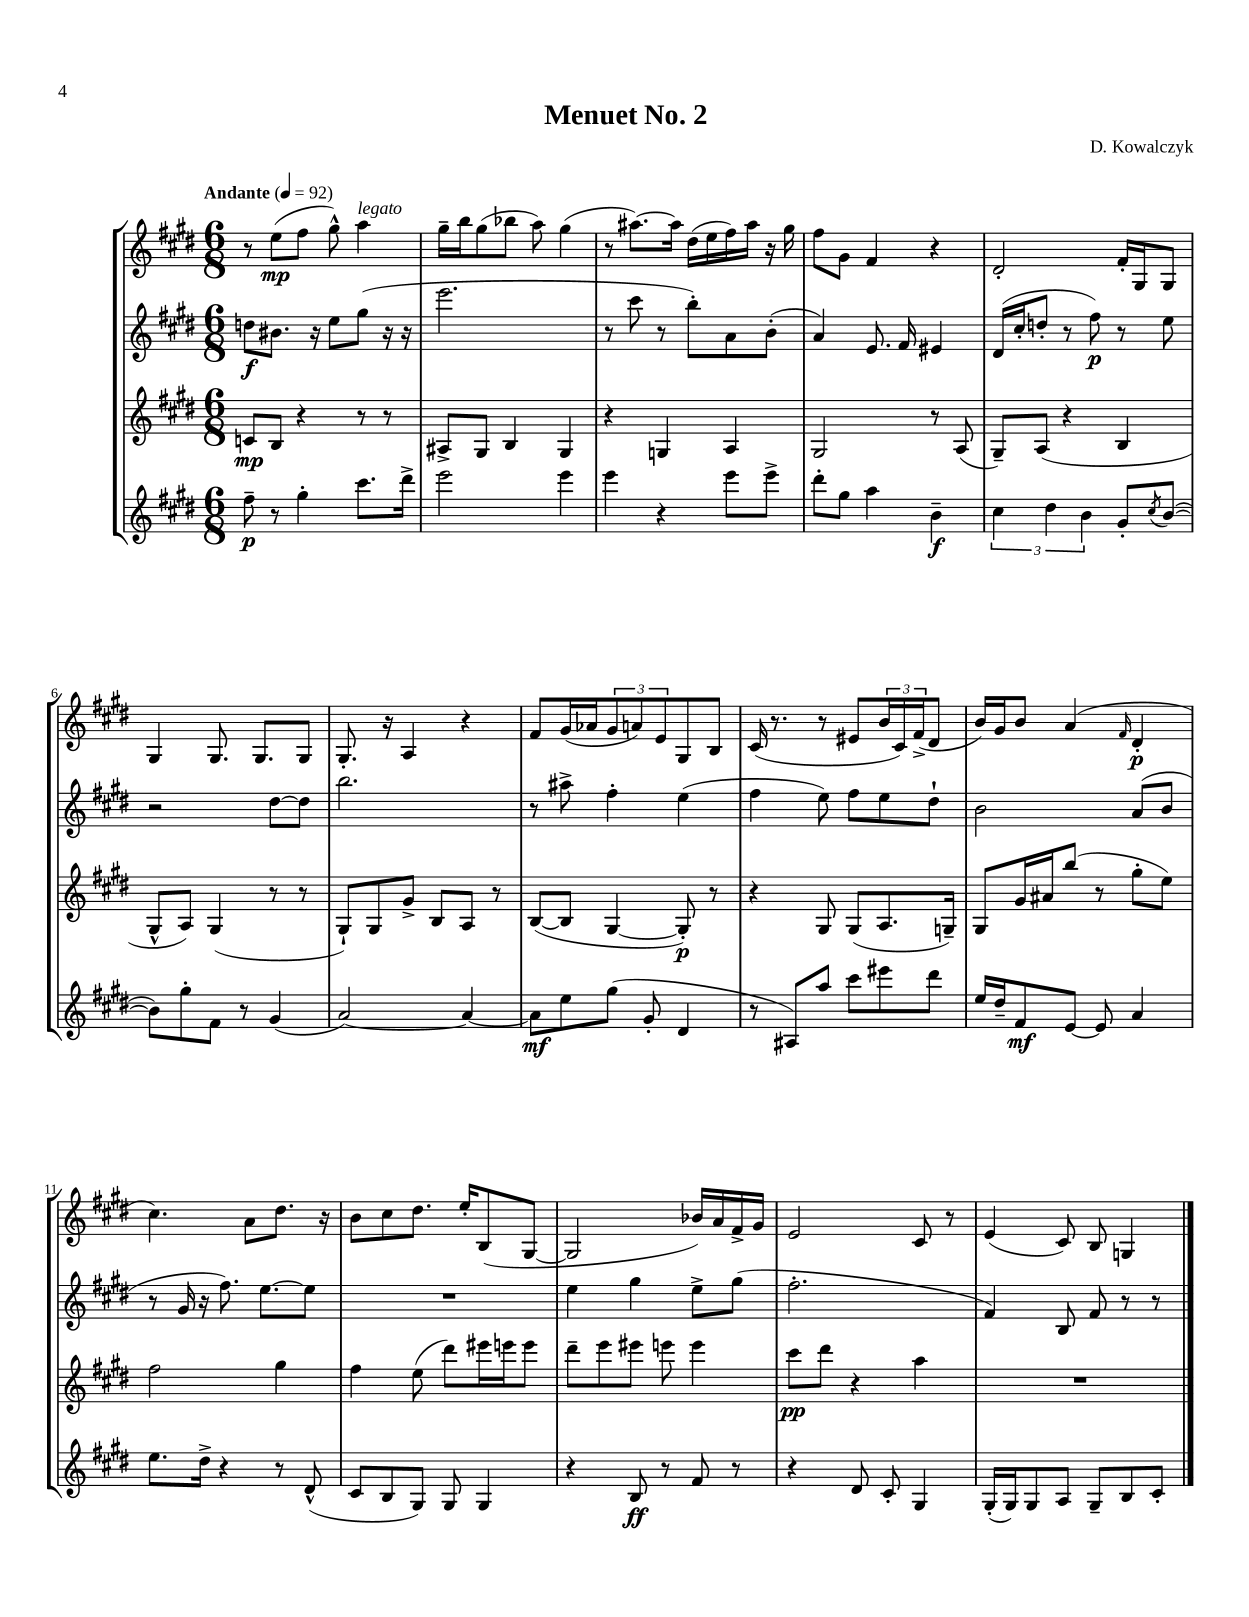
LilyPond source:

\header { title = "Menuet No. 2" composer = "D. Kowalczyk" }
<<
\new StaffGroup <<
\new Staff = "s0" {
    \clef treble \key e \major \numericTimeSignature \time 6/8 \tempo "Andante" 4 = 92
    r8 e''8\mp( fis''8 gis''8-^) a''4^\markup { \italic "legato" } |
    gis''16-- b''16 gis''8( bes''8 a''8) gis''4( |
    r8 ais''8.~) ais''16 dis''16( e''16 fis''16) ais''16 r16 gis''16 |
    fis''8 gis'8 fis'4 r4 |
    dis'2-. fis'16-. gis16 gis8 |
    gis4 gis8. gis8. gis8 |
    gis8.-. r16 a4 r4 |
    fis'8 gis'16( aes'16 \tuplet 3/2 { gis'8 a'8) e'8 } gis8 b8 |
    cis'16( r8. r8 eis'8 \tuplet 3/2 { b'16 cis'16) fis'16->( } dis'8 |
    b'16) gis'16 b'8 a'4( \grace { fis'16 } dis'4-.\p |
    cis''4.) a'8 dis''8. r16 |
    b'8 cis''8 dis''8. e''16-. b8( gis8~ |
    gis2 bes'16) a'16 fis'16-> gis'16 |
    e'2 cis'8 r8 |
    e'4( cis'8) b8 g4 \bar "|." |
}
\new Staff = "s1" {
    \clef treble \key e \major \numericTimeSignature \time 6/8
    d''8\f bis'8. r16 e''8 gis''8( r16 r16 |
    e'''2. |
    r8 cis'''8 r8 b''8-.) a'8 b'8-.( |
    a'4) e'8. fis'16 eis'4 |
    dis'16( cis''16-. d''8-. r8 fis''8\p) r8 e''8 |
    r2 dis''8~ dis''8 |
    b''2. |
    r8 ais''8-> fis''4-. e''4( |
    fis''4 e''8) fis''8 e''8 dis''8-! |
    b'2 a'8( b'8 |
    r8 gis'16 r16 fis''8.) e''8.~ e''8 |
    R2. |
    e''4 gis''4 e''8-> gis''8( |
    fis''2.-. |
    fis'4) b8 fis'8 r8 r8 \bar "|." |
}
\new Staff = "s2" {
    \clef treble \key e \major \numericTimeSignature \time 6/8
    c'8\mp b8 r4 r8 r8 |
    ais8-> gis8 b4 gis4 |
    r4 g4 a4 |
    gis2 r8 a8( |
    gis8--) a8( r4 b4 |
    gis8-^ a8) gis4( r8 r8 |
    gis8-!) gis8 gis'8-> b8 a8 r8 |
    b8~( b8 gis4~ gis8-.\p) r8 |
    r4 gis8 gis8( a8. g16--) |
    gis8 gis'16 ais'16 b''8( r8 gis''8-. e''8) |
    fis''2 gis''4 |
    fis''4 e''8( dis'''8) eis'''16 e'''16 e'''8 |
    dis'''8-- e'''8 eis'''8 e'''8 e'''4 |
    cis'''8\pp dis'''8 r4 a''4 |
    R2. \bar "|." |
}
\new Staff = "s3" {
    \clef treble \key e \major \numericTimeSignature \time 6/8
    fis''8--\p r8 gis''4-. cis'''8. dis'''16-> |
    e'''2 e'''4 |
    e'''4 r4 e'''8 e'''8-> |
    dis'''8-. gis''8 a''4 b'4--\f |
    \tuplet 3/2 { cis''4 dis''4 b'4 } gis'8-. \acciaccatura { cis''8 } b'8~( |
    b'8) gis''8-. fis'8 r8 gis'4( |
    a'2~) a'4~ |
    a'8\mf e''8 gis''8( gis'8-. dis'4 |
    r8 ais8) a''8 cis'''8 eis'''8 dis'''8 |
    e''16 dis''16-- fis'8\mf e'8~ e'8 a'4 |
    e''8. dis''16-> r4 r8 dis'8-^( |
    cis'8 b8 gis8) gis8 gis4 |
    r4 b8\ff r8 fis'8 r8 |
    r4 dis'8 cis'8-. gis4 |
    gis16-.( gis16) gis8 a8 gis8-- b8 cis'8-. \bar "|." |
}
>>
>>
